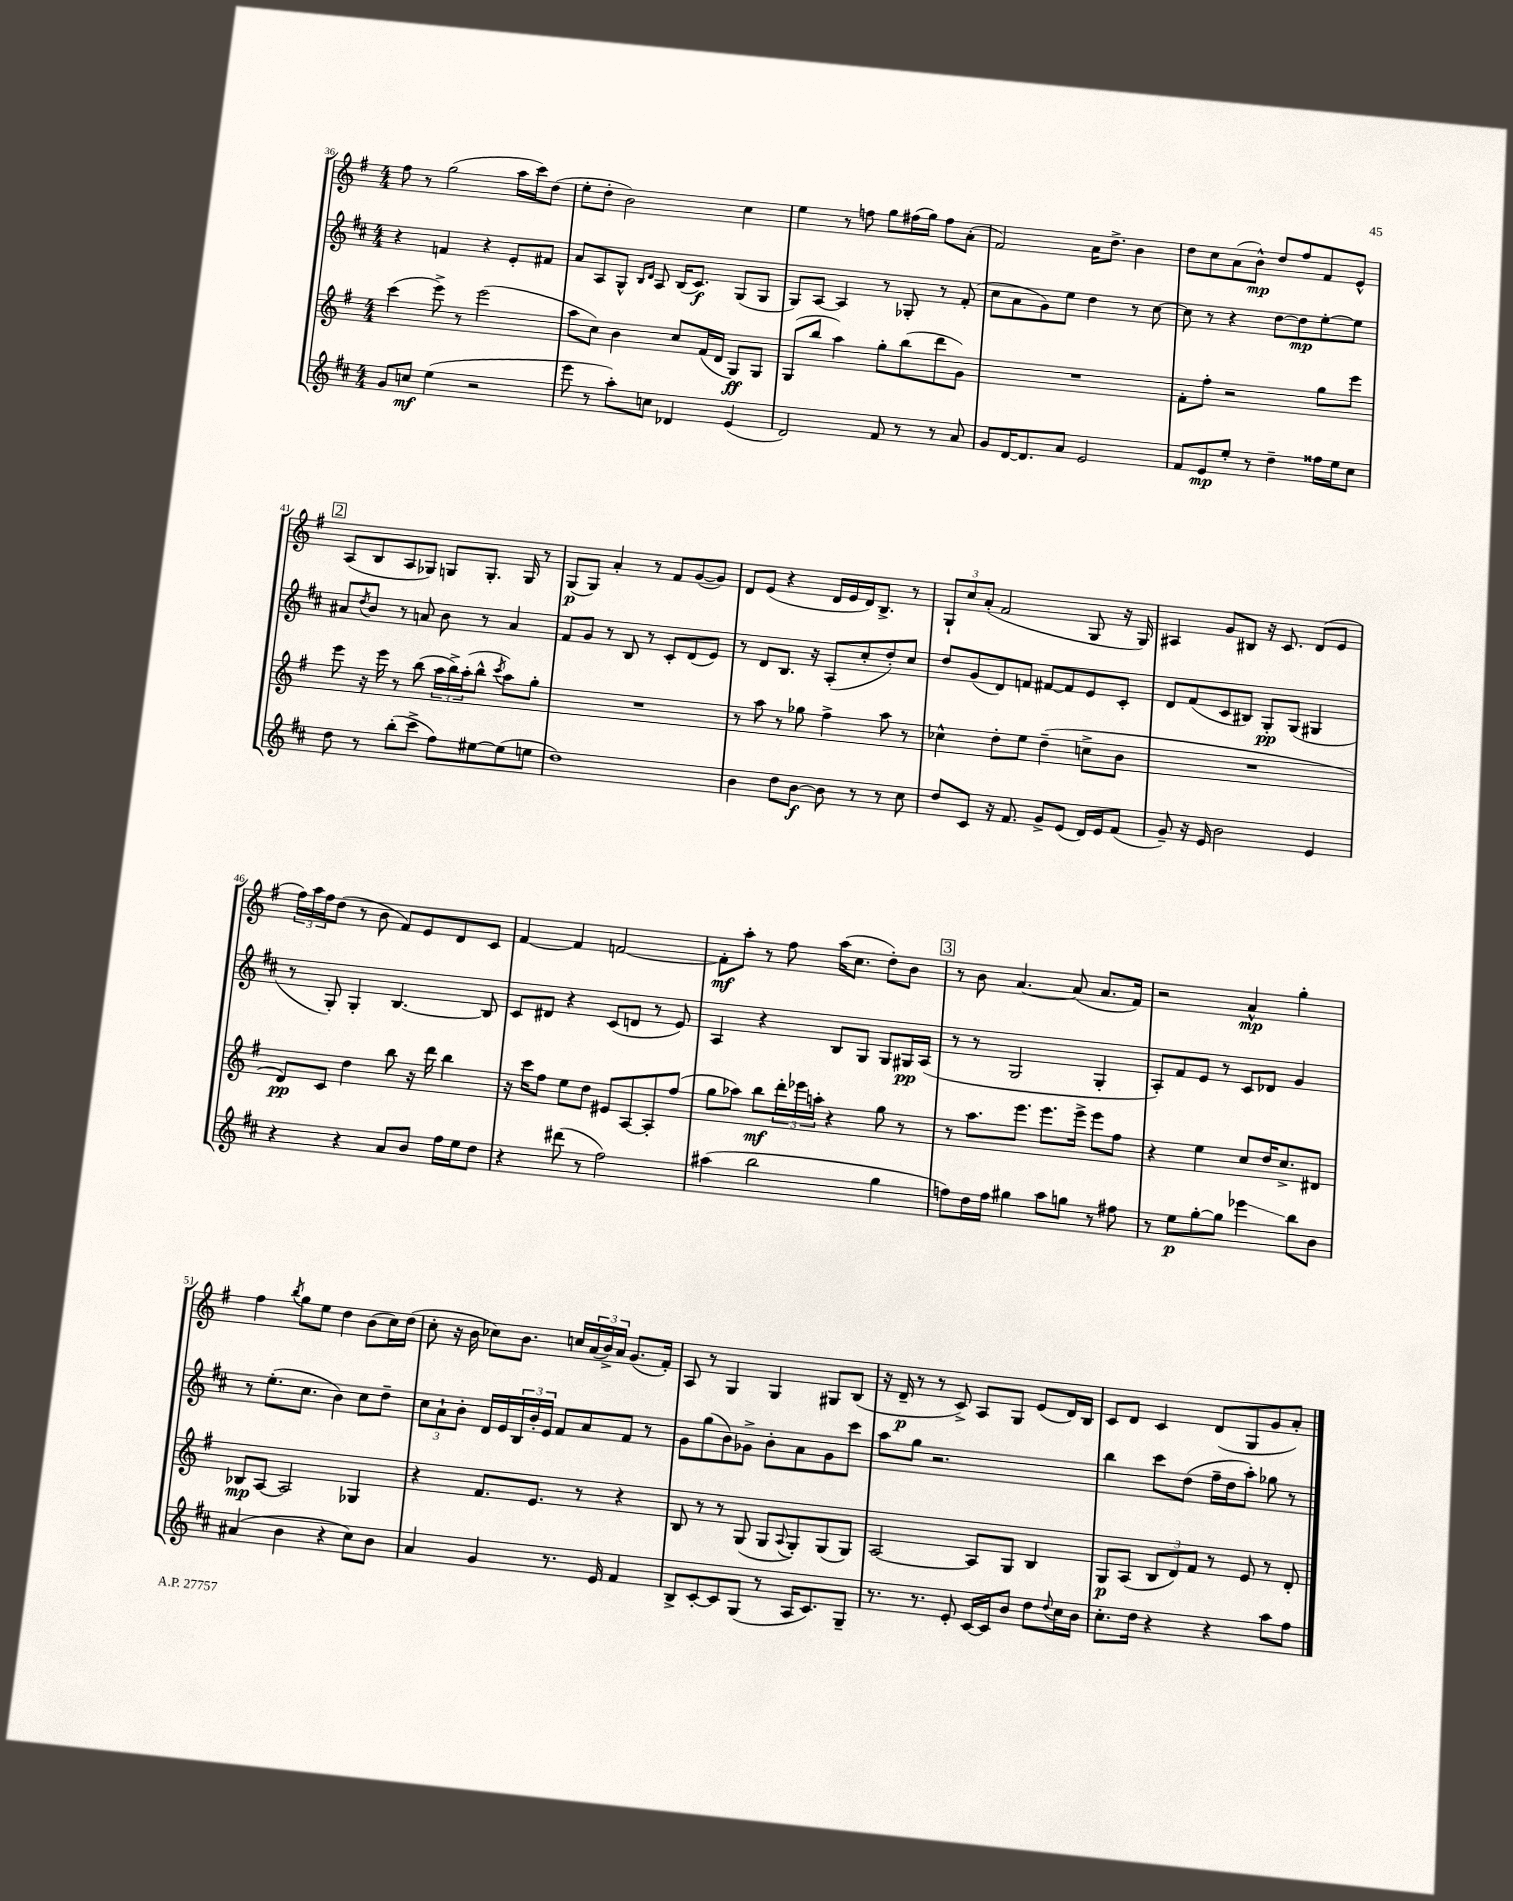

**kern	**kern	**kern	**kern
*staff4	*staff3	*staff2	*staff1
*clefG2	*clefG2	*clefG2	*clefG2
*k[f#c#]	*k[f#]	*k[f#c#]	*k[f#]
*M4/4	*M4/4	*M4/4	*M4/4
8g	(4ccc	4r	8ff#
8cc	.	.	8r
(4ee	8eee^)	4f	(2gg
.	8r	.	.
2r	(2eee	4r	.
.	.	8e'	16aa
.	.	.	16ccc)
.	.	8f#	(8dd
=	=	=	=
8eee	8aa	8a	8ee'
8r	8cc)	8A	8dd'
8aa')	4b	8G^^	2b)
.	.	16qqB	.
.	.	16qqd	.
8cc	.	8A	.
4d-	8cc	(16B	.
.	.	8.c#)	.
.	(16f#	.	.
.	16d	.	.
(4e	8G)	(8G	4cc
.	8G	8G	.
=	=	=	=
2d)	(8G	8G)	4ee
.	8bb	[8A	.
.	4aa)	4A]	8r
.	.	.	8ff
8f#	8gg'	8r	8gg
8r	(8bb	8G-'	(16ff#
.	.	.	16gg)
8r	8ddd	8r	8ff#
8a	8g)	(8f#'	(8a'
=	=	=	=
8g	1r	8cc#	2f#)
[16d	.	8a	.
8.d]	.	.	.
.	.	8g)	.
8a	.	8ee	.
2e	.	4dd	16a
.	.	.	8.dd^
.	.	8r	4b
.	.	[8cc#	.
=	=	=	=
8f#	8f#'	8cc#]	8dd
8e	8ff#'	8r	8cc
8ee'	2r	4r	(8a
8r	.	.	8b^^)
4dd~	.	[8dd	8dd
.	.	8dd]	8ff#
16ff##	8gg	[8ee'	8f#
16ee	.	.	.
8cc#	8eee	8ee]	8e^^
=	=	=	=
8dd	8eee	8a#	(8A
.	.	8qdd	.
8r	16r	8b	8B
.	16eee	.	.
(8bb'	8r	8r	8A
8ccc#^	(8bb	8a	8G-)
8ff#)	24aa	8b	8G
.	24bb^)	.	.
.	(24aa'	.	.
[8ee#	8bb^^	8r	8.G'
.	8qccc	.	.
(8ee#]	8aa)	4a	.
.	.	.	16G
8ee	8gg'	.	8r
=	=	=	=
1dd)	1r	8f#	(8G
.	.	8g	8G)
.	.	8r	4a'
.	.	8B	.
.	.	8r	8r
.	.	8c#'	8f#
.	.	(8d	([8g
.	.	8e)	8g])
=	=	=	=
4b	8r	8r	8d
.	8aa	8d	(8e
8dd	8r	8.B	4r
[8b	8gg-	.	.
.	.	16r	.
8b]	4ff#^	(8A'	16d
.	.	.	16e
8r	.	8cc#'	16d)
.	.	.	8.B^
8r	8aa	8dd')	.
8cc#	8r	8cc#	8r
=	=	=	=
8dd	4cc-^^	8dd	12G`
.	.	.	12cc
8c#	.	(8g	.
.	.	.	(12a'
16r	8dd'	8d)	2f#
8.f#	.	.	.
.	8ee	8f	.
8g^	(4dd~	[8f#	.
(8e	.	8f#]	.
16d)	8cc^	8e	8G
16e	.	.	.
(8f#	8b	8c#'	16r
.	.	.	16G)
=	=	=	=
8g~)	1r	8d	4A#
16r	.	(8f#	.
16e	.	.	.
2b	.	8c#	8g
.	.	8B#)	8B#
.	.	8G'	16r
.	.	.	8.c
.	.	(8G	.
4e	.	4G#	(8d
.	.	.	8e
=	=	=	=
4r	8d)	8r	24ff#)
.	.	.	24aa
.	.	.	24ff#
.	8c	8G')	(8dd
4r	4dd	4G'	8r
.	.	.	8b
8a	8bb	[4.B	8f#)
8b	16r	.	8e
.	16ddd	.	.
16ff#	4bb	.	8d
16ee	.	.	.
8dd	.	8B]	8c
=	=	=	=
4r	16r	8c#	[4f#
.	16ccc	.	.
.	8ff#	8d#	.
(8ddd#	8ee	4r	4f#]
8r	8dd	.	.
2ff#)	8e#	(8c#	[2f
.	[8A	8d	.
.	8A']	8r	.
.	(8ff#	8e)	.
=	=	=	=
(4aa#	8gg	4A	8f']
.	8aa-)	.	8aa'
2bb	8bb	4r	8r
.	24ddd'	.	8ff#
.	24eee-	.	.
.	24aa'	.	.
.	4r	8B	(16aa
.	.	.	8.cc
.	.	8G	.
4gg	8gg	8G	8dd')
.	8r	16G#	8b
.	.	(16A	.
=	=	=	=
8ff)	8r	8r	8r
16dd	8.aa	8r	8b
16ff	.	.	.
4gg#	.	2G	[4.a
.	8.eee	.	.
8aa	8.eee	.	.
8gg	.	.	(8a]
.	16eee^	.	.
8r	8eee	4G'	8.a
8ff#	8ff#	.	.
.	.	.	16f#)
=	=	=	=
8r	4r	8A')	2r
8ee	.	8f#	.
[8gg'	4ee	8e	.
8gg]	.	8r	.
4eee-	8cc	8c#	4a^^
.	16dd	8d-	.
.	8.cc^	.	.
8bb	.	4g	4gg'
8b	8d#	.	.
=	=	=	=
(4a#	8B-	8r	4ff#
.	[8A	(8.ee'	.
.	.	.	8qbb
4b	2A]	.	8gg
.	.	8.cc#	.
.	.	.	8ee
4r	.	4b)	4dd
8cc#)	4G-	8cc#	(8b
8b	.	8dd~	16cc)
.	.	.	(16dd
=	=	=	=
4a	4r	12cc#	8cc'
.	.	12a`	.
.	.	.	16r
.	.	12b'	.
.	.	.	16b
4g	8.f#	16d	8cc-)
.	.	16e	.
.	.	24B	8.b
.	.	24b'	.
.	8.e	.	.
.	.	24e	.
8.r	.	8f#	.
.	.	.	16cc
.	8r	8a	(24a
.	.	.	24b^)
16e	.	.	.
.	.	.	24a
4f#	4r	8f#	(8.g
.	.	8r	.
.	.	.	16f#')
=	=	=	=
8B^	8B	8g	8A
[8c#'	8r	(8gg	8r
8c#]	8r	8b)	4G
(8G	(8G	8g-^	.
8r	8G	8b'	4G
.	8qqA	.	.
16A	8G')	8a	.
8.c#)	.	.	.
.	(8G	8g-	8G#
8G~	8G)	8ccc#	(8B
=	=	=	=
8.r	[2A	8aa	16r
.	.	.	16d~
.	.	8gg	8r
8.r	.	.	.
.	.	2.r	8r
8e'	.	.	8c^)
[16c#	8A]	.	8A
16c#]	.	.	.
8b	8G	.	8G
8dd	4B	.	(8e
8qqdd	.	.	.
16cc#	.	.	16d)
16b	.	.	16B
=	=	=	=
8.cc#'	8G	4bb	8c
.	(8A	.	8d
16dd	.	.	.
4r	12B	8ccc#	4c
.	12d)	.	.
.	.	(8dd	.
.	12f#	.	.
4r	8r	16ff#~	(8d
.	.	16dd	.
.	8e	8aa')	8G
8aa	8r	8gg-	8g
8ff#	8d'	8r	8a')
==	==	==	==
*-	*-	*-	*-
